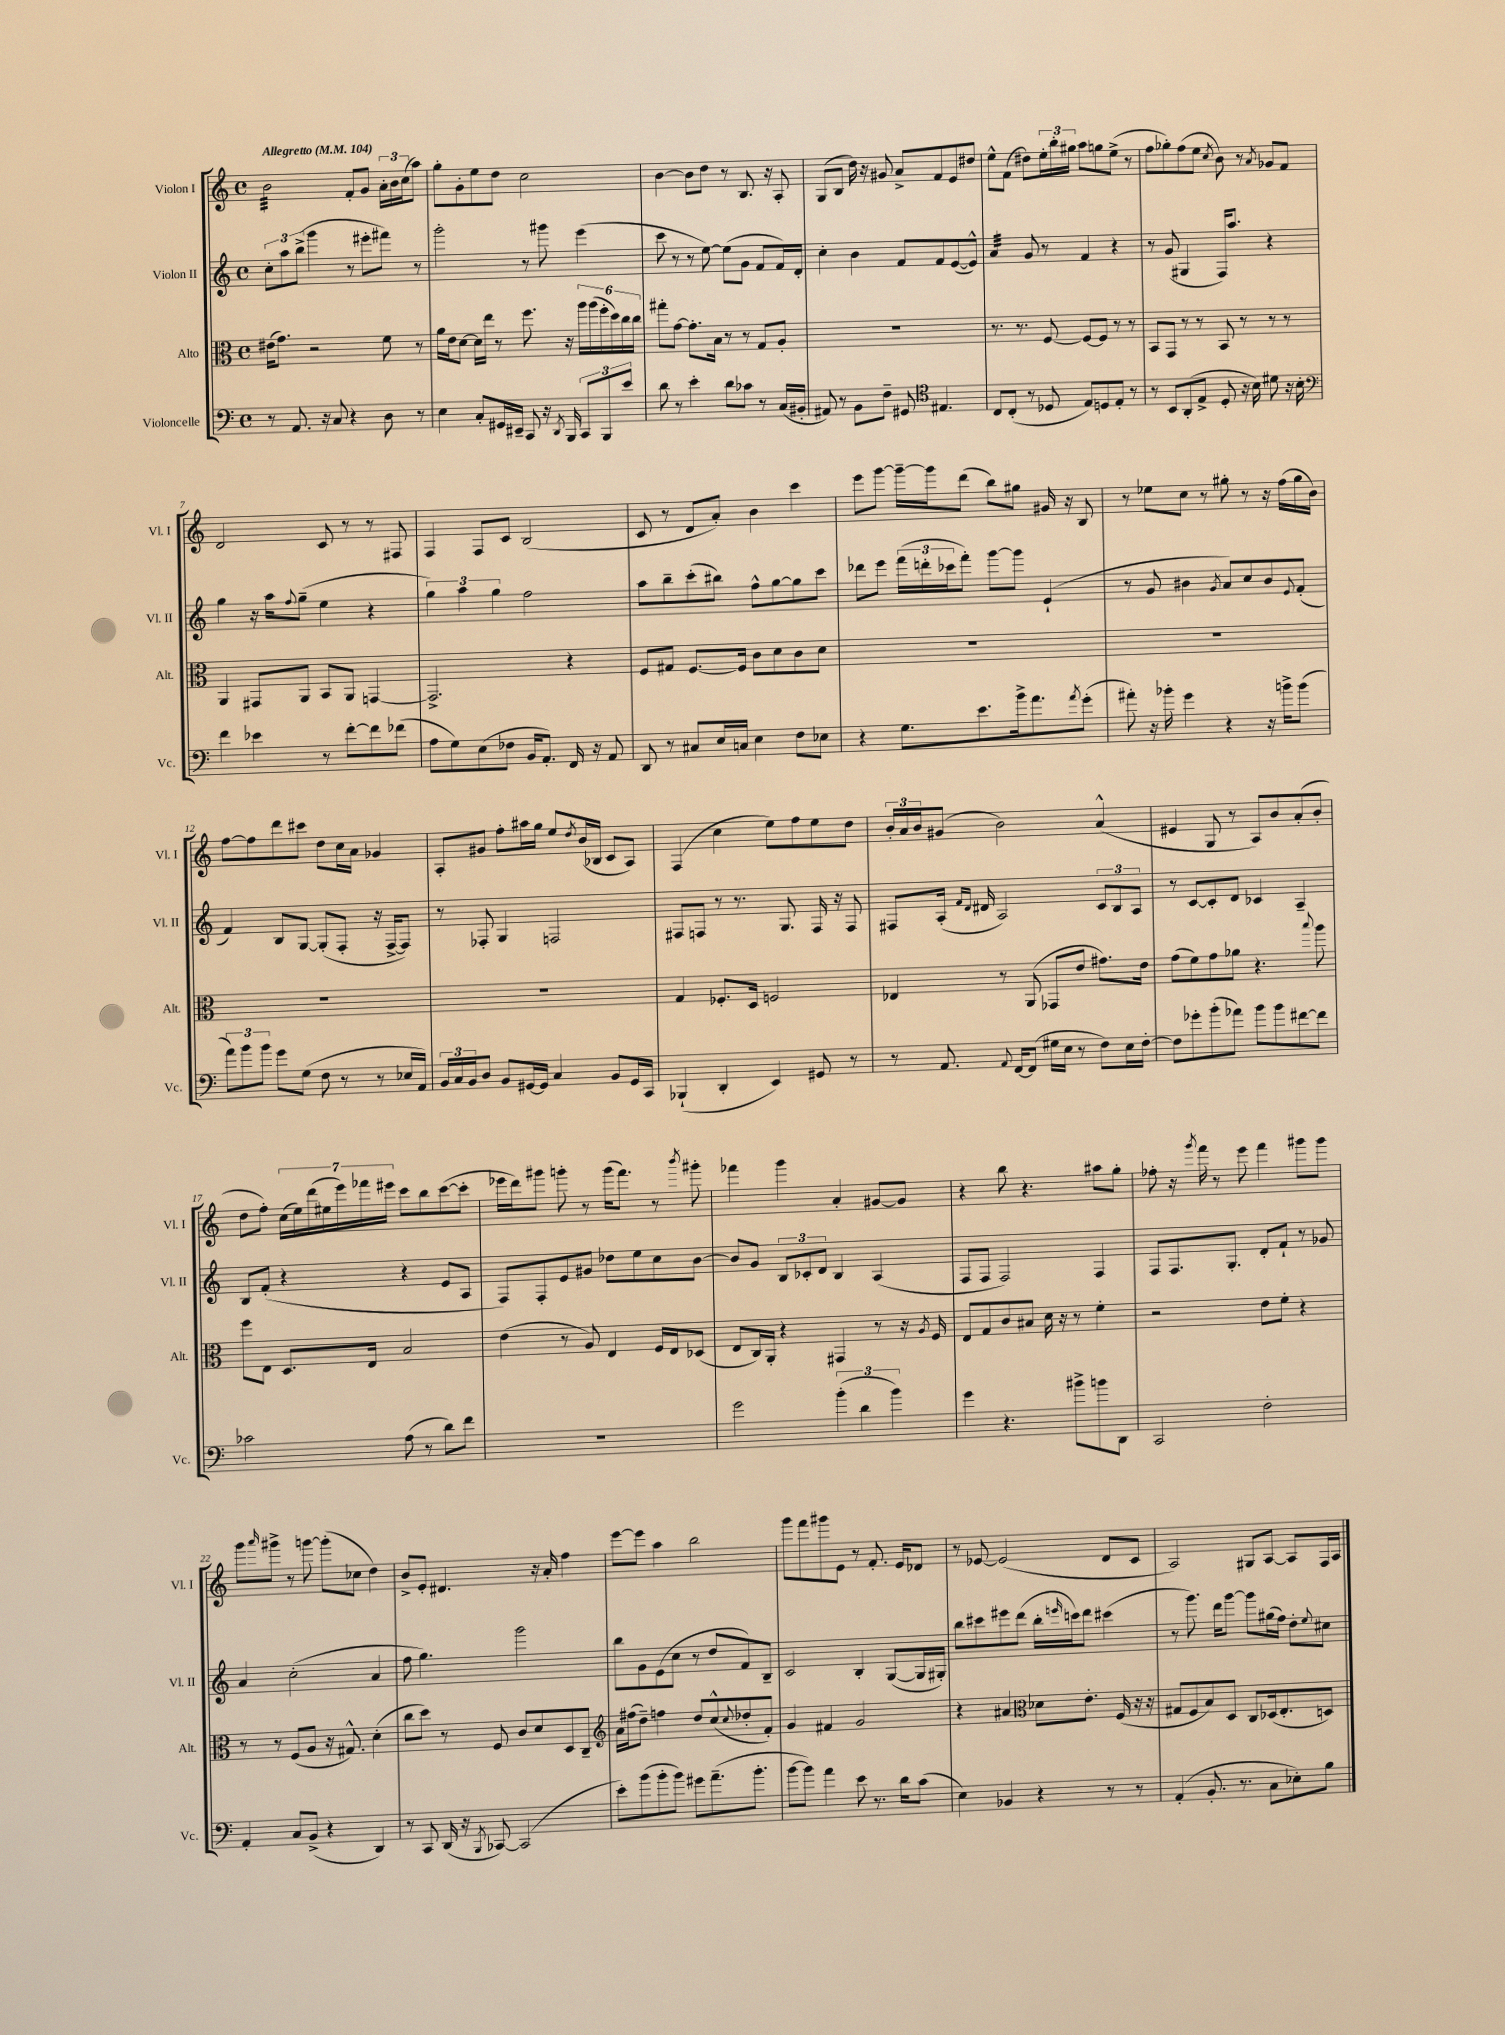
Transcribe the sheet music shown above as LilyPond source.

<<
\new StaffGroup <<
\new Staff = "s0" \with { instrumentName = "Violon I" shortInstrumentName = "Vl. I" } {
    \clef treble \key c \major \defaultTimeSignature \time 4/4 \tempo "Allegretto" 4 = 104
    b'2:32 f'8-. g'8 \tuplet 3/2 { a'16-. b'16 c''16( } a''8) |
    g''8-. g'8-. e''8 d''8 c''2 |
    b'4~ b'8 d''8 r8 b8. r16 a8-. |
    g8( b8 d''16) r16 gis'8 a'8-> f'8 e'8 dis''8 |
    e''8-^ f'8( dis''8) \tuplet 3/2 { e''16-. b''16-. gis''16 } a''8 g''8 e''8->( r8 |
    f''8 ges''8-.) f''8( e''8 \acciaccatura { c''8 } b'8) r8 \acciaccatura { a'8 } ges'8 f'8 |
    d'2 c'8 r8 r8 fis8 |
    f4 f8 c'8 b2( |
    c'8 r8 d'8 a'8-.) b'4 c'''4 |
    e'''8 g'''8~ g'''16~-- g'''16 d'''8( b''8) gis''8 gis'16 r16 b8 |
    r8 ees''8 c''8 r8 gis''8-. r8 r16 f''16( gis''16 b'16) |
    f''8~ f''8 d'''8 cis'''8 d''8 c''16 a'16 ges'4 |
    a8-. gis'8 f''8-. ais''16 g''16 e''8 \acciaccatura { d''8 } b'16( bes16 c'8 a8) |
    f4( c''4 e''8) f''8 e''8 d''8 |
    \tuplet 3/2 { b'16-. a'16 b'16 } gis'8( b'2) a'4-^( |
    eis'4 g8 r8 a8) b'8 a'8-.( b'8-. |
    d''8 f''8-.) \tuplet 7/4 { c''16( e''16) d'''16( eis''16 e'''16) fes'''16 eis'''16 } c'''8 b''8 c'''8~( c'''8-. |
    ees'''16 d'''16) gis'''8 g'''8-. r8 g'''16( f'''8.) r8 \acciaccatura { b'''8 } gis'''8-. |
    fes'''4 g'''4 a'4-. gis'8~ gis'8 |
    r4 b''8 r4. ais''8 g''8-. |
    fes''8-. r16 \acciaccatura { g'''8 } f'''16 r8 e'''8 f'''4 gis'''8 gis'''8 |
    g'''8 \grace { a'''16 } gis'''8-> r8 g'''8~ g'''8-.( ces''8 d''4) |
    b'8-> e'8-. dis'4. r16 a'16-. f''4 |
    e'''8~ e'''8 a''4 b''2 |
    g'''8 f'''8 gis'''8 e'8 r8 f'8.-. e'16 des'8 |
    r8 ees'8~ ees'2( d'8 c'8 |
    a2) gis8 a8~ a8 f16 a16 \bar "|." |
}
\new Staff = "s1" \with { instrumentName = "Violon II" shortInstrumentName = "Vl. II" } {
    \clef treble \key c \major \defaultTimeSignature \time 4/4
    \tuplet 3/2 { c''8-. a''8 b''8->( } g'''4 r8 eis'''8-. fis'''8) r8 |
    g'''2-. r8 gis'''8 e'''4( |
    c'''8 r8 r8 e''8~) e''8( g'8 f'8 f'16) d'16-. |
    c''4-. b'4 f'8 f'8 e'8~( e'8-^) |
    a'4:32 g'8 r8 f'4 r4 |
    r8 g'8( gis4 f16) a''8. r4 |
    g''4 r16 a''16 \appoggiatura { f''8 } g''8--( e''4 r4 |
    \tuplet 3/2 { g''4) a''4 g''4 } f''2 |
    a''8 b''8-- c'''8-.( bis''8) f''8-^ g''8~ g''8 c'''8 |
    des'''8 e'''8 \tuplet 3/2 { f'''16( d'''16-. ces'''16 } f'''8-.) g'''8~ g'''8 e'4-!( |
    r8 g'8 bis'4 \acciaccatura { g'8 } a'8) c''8 bis'8 \appoggiatura { e'8 } f'8-.( |
    f'4) b8 g8~ g8-.( f8-. r16 f16~-> f8) |
    r8 fes8-. g4 f2 |
    fis8 f8 r8 r8. g8. f16 r16 f8 |
    fis8 a16-.( \grace { f'16 d'16 } dis'16 a2) \tuplet 3/2 { c'8 b8 a8 } |
    r8 c'8~ c'8-. d'8 ces'4 a4-- |
    b8 f'8-.( r4 r4 e'8 a8 |
    f8) f8-. e'8 gis'8 des''8 e''8 c''8 b'8~ |
    b'8 g'8 \tuplet 3/2 { b8 ces'8-. d'8 } b4 a4( |
    f8 f8 f2) f4 |
    f8 f8. g8.-. d'8-. f'8-! r8 ges'8 |
    a'4 c''2-.( a'4 |
    f''8 g''4.) g'''2 |
    b''8 g'8 e'8( c''8 r8 d''8 f'8) b8-- |
    c'2 b4-. g8~( g16 gis16-.) |
    b''8 cis'''8 eis'''8 d'''8( b''16-. \grace { e'''16 } c'''16) d'''8 cis'''4( |
    r8 g'''8.) d'''16 g'''8~ g'''8 gis''16( f''16) d''8-. \appoggiatura { e''8 } cis''8 \bar "|." |
}
\new Staff = "s2" \with { instrumentName = "Alto" shortInstrumentName = "Alt." } {
    \clef alto \key c \major \defaultTimeSignature \time 4/4
    eis'16( g'8.) r2 f'8 r8 |
    a'16 e'16 d'8~ d'16 e''16 r8 f''8. r16 \tuplet 6/4 { a''16 a''16( f''16-. d''16) c''16 c''16 } |
    gis''8-. g'8~ g'8.-. b16 r8 r8 g8 a8-. |
    R1 |
    r8. r8. f8~ f8~ f8 r8 r8 |
    b,8 g,8 r8 r8 b,8 r8 r8 r8 |
    a,4 gis,8 a,8 b,8 a,8 g,4~ |
    g,2.-> r4 |
    f8 gis8 f8.~ f16 c'8 d'8 c'8 d'8 |
    R1 |
    R1 |
    R1 |
    R1 |
    g4 fes8.-. d16 f2 |
    ees4 r8 a,8( ges,8 e'8 gis'8.) e'16 |
    g'8( f'8) g'8 aes'8 r4. \appoggiatura { b''8 } a''8 |
    f''8 e8 d8. e16 b2 |
    e'4( r8 a8) e4 f16 e16 des8( |
    e8 c16) a,16-. r4 gis,4 r8 r16 \acciaccatura { a8 } f16 |
    e8 g8 c'8 bis8 d'16 r16 r8 f'4-. |
    r2 e'8 f'8-. r4 |
    r8 r8 f8( a8 r16 gis8.-^) d'4-.( |
    c''8 d''8) r8 f8 c'8 d'8 d8 c8-- |
    \clef treble a'16 fis''16( d''8--) f''4 d''8 c''8-^( \appoggiatura { c''8 } des''8-. f'8-.) |
    g'4 fis'4 g'2 |
    r4 ais'4 \clef alto des'8 e'8.-. f16( r16 r16 |
    gis8 f8 b8) d8 c8 des16( e8.-. d8) \bar "|." |
}
\new Staff = "s3" \with { instrumentName = "Violoncelle" shortInstrumentName = "Vc." } {
    \clef bass \key c \major \defaultTimeSignature \time 4/4
    r8 a,8. r16 c8 r4 d8 r8 |
    e4 c8-. gis,16 eis,16-- c,8 r16 \acciaccatura { d,8 } b,,16 \tuplet 3/2 { c,8 b,,8 e'8 } |
    d'8 r8 e'4-. d'8 ces'8 r8 c16( bis,16-. |
    ais,8) r8 b,8 f8-- gis,8 \clef tenor eis4. |
    c8 c8-.( r8 des8 e8) d8 e8-. r8 |
    r8 b,8 a,8-.( e8-> d8-. r16 b16) dis'8 r16 b16-. |
    \clef bass f'4 ees'4 r8 f'8~-. f'8 fes'8( |
    a8 g8) e8( fes8 b,16 a,8.-.) f,16 r16 a,8 |
    d,8 r8 cis8 e16 c16 e4 f8 ees8 |
    r4 g8. e'8. b'16-> a'8. \acciaccatura { a'8 } g'8-.( |
    ais'8-.) r16 bes'16-. g'4 r4 r16 b'16-> b'8( |
    \tuplet 3/2 { a'8) b'8 b'8 } g'8 g8( f8 r8 r8 ees16 a,16) |
    \tuplet 3/2 { b,16 c16 b,16 } d8 b,8 gis,16~ gis,16 c4 b,8 gis,16 c,16 |
    bes,,4-!( d,4-. e,4) gis,8 r8 |
    r8 a,8. \appoggiatura { a,8 } f,16~ f,8( gis16 e16 r8 f8) e16 f16~-. |
    f8 ges'8-. b'8-.( aes'8) b'8 b'8 fis'8~ fis'8 |
    ces'2 a8( r8 d'8) f'8 |
    R1 |
    g'2 \tuplet 3/2 { b'4-.( d'4 b'4) } |
    g'4 r4. bis'8-> b'8 d,8 |
    c,2 f2-. |
    a,4-. c8 b,8->( r4 d,4) |
    r8 c,8 d,16( r16 \acciaccatura { b,,8 } ces,8~) ces,2( |
    e'8-.) b'8( b'8-. b'8) gis'8 a'8.--( b'8.-. |
    b'8~ b'8) a'4 e'8 r8. d'16 c'8( |
    e4) bes,4 r4 r8 r8 |
    a,4-.( b,8.-. r8. c8 ees8-.) b8 \bar "|." |
}
>>
>>
